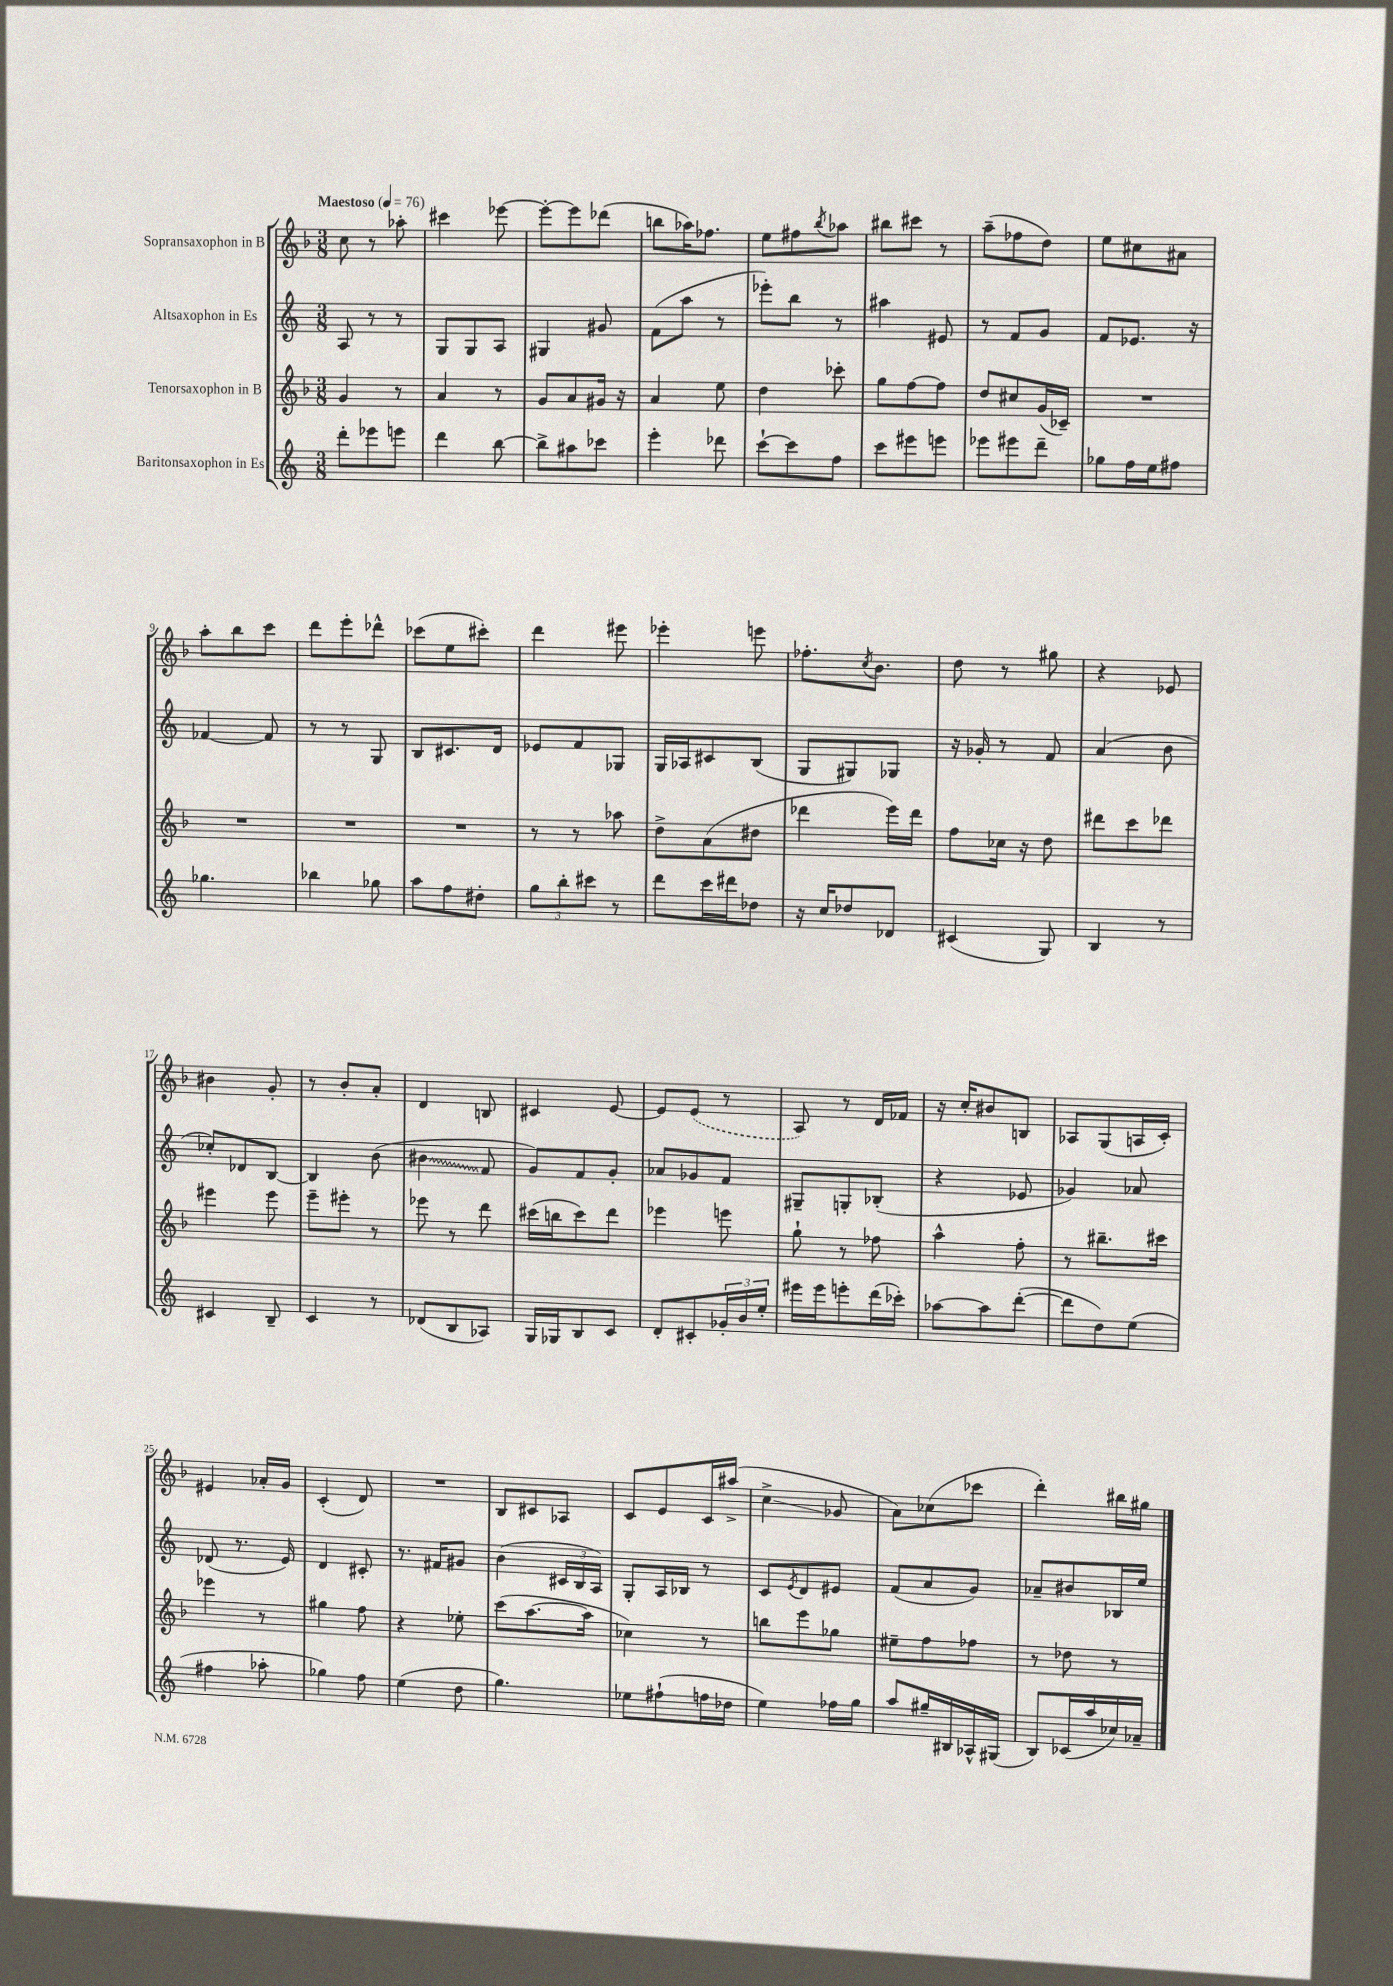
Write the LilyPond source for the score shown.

<<
\new StaffGroup <<
\new Staff = "s0" \with { instrumentName = "Sopransaxophon in B" } {
    \clef treble \key f \major \numericTimeSignature \time 3/8 \tempo "Maestoso" 4 = 76
    c''8 r8 aes''8-. |
    cis'''4 ees'''8~ |
    ees'''8~-. ees'''8 des'''8( |
    b''8 aes''16) fes''8. |
    e''8 fis''8 \acciaccatura { bes''8 } aes''8 |
    bis''8 cis'''8 r8 |
    a''8--( fes''8 d''8) |
    e''8 cis''8 ais'8 |
    a''8-. bes''8 c'''8 |
    d'''8 e'''8-. des'''8-^ |
    ces'''8( e''8 cis'''8-.) |
    d'''4 eis'''8 |
    ees'''4-. e'''8 |
    fes''8.-. \acciaccatura { c''8 } bes'8. |
    d''8 r8 gis''8 |
    r4 ees'8 |
    bis'4 g'8-. |
    r8 bes'8-. a'8-. |
    d'4 b8 |
    cis'4 e'8~ |
    e'8 \once \slurDashed e'8( r8 |
    a8) r8 d'16 fes'16 |
    r16 c''16-. bis'8 b8 |
    aes8 g8( a16 c'16-.) |
    eis'4 aes'16-. g'16 |
    c'4-.( d'8) |
    R4. |
    bes8 cis'8 aes8 |
    c'8 e'8 c'16 ais''16->( |
    c''4->\glissando ges'8 |
    a'8) ces''8( ces'''8 |
    d'''4-.) bis''16 gis''16 \bar "|." |
}
\new Staff = "s1" \with { instrumentName = "Altsaxophon in Es" } {
    \clef treble \key c \major \numericTimeSignature \time 3/8
    a8 r8 r8 |
    g8 g8 a8 |
    gis4 gis'8 |
    f'8( a''8 r8 |
    ees'''8-.) b''8 r8 |
    ais''4 eis'8 |
    r8 f'8 g'8 |
    f'8 ees'8. r16 |
    fes'4~ fes'8 |
    r8 r8 g8 |
    b8 cis'8. d'16 |
    ees'8 f'8 ges8 |
    g16 aes16 cis'8 b8( |
    g8 gis8) ges8 |
    r16 ges'16-. r8 f'8 |
    a'4( b'8 |
    ces''8-.) des'8 b8~ |
    b4 b'8( |
    \once \override Glissando.style = #'zigzag bis'4\glissando f'8 |
    g'8) f'8 g'8-. |
    aes'8 ges'8 f'8 |
    gis8-- g8-. bes8-.( |
    r4 ees'8 |
    ges'4) aes'8 |
    des'8( r8. e'16) |
    d'4 cis'8-. |
    r8. fis'16 gis'8 |
    b'4( \tuplet 3/2 { cis'16 b16 a16) } |
    g8-. a16 bes16 r8 |
    c'8 \acciaccatura { e'8 } d'8 eis'8 |
    f'8( a'8 g'8) |
    aes'8-- bis'8 bes16 e''16 \bar "|." |
}
\new Staff = "s2" \with { instrumentName = "Tenorsaxophon in B" } {
    \clef treble \key f \major \numericTimeSignature \time 3/8
    g'4 r8 |
    a'4 r8 |
    g'8 a'8 gis'16 r16 |
    a'4 e''8 |
    d''4 ces'''8-. |
    g''8 f''8~ f''8 |
    d''8 cis''8 g'16( ces'16--) |
    R4. |
    R4. |
    R4. |
    R4. |
    r8 r8 aes''8 |
    d''8-> a'8( dis''8 |
    des'''4 e'''16) des'''16 |
    f''8 ces''16 r16 d''8 |
    dis'''8 c'''8 des'''8 |
    eis'''4 eis'''8 |
    e'''8-- eis'''8-. r8 |
    ees'''8 r8 d'''8 |
    cis'''16( b''16 cis'''8) d'''8 |
    ees'''4 e'''8 |
    g''8-! r8 fes''8 |
    a''4-^ f''8-. |
    r8 bis''8.-- cis'''16 |
    ees'''4 r8 |
    gis''4 f''8 |
    r4 ees''8-. |
    c'''8( a''8.~ a''16 |
    ces''4) r8 |
    b''8 e'''8 ges''8 |
    eis''8-- f''8 fes''8 |
    r8 des''8 r8 \bar "|." |
}
\new Staff = "s3" \with { instrumentName = "Baritonsaxophon in Es" } {
    \clef treble \key c \major \numericTimeSignature \time 3/8
    d'''8-. ees'''8 e'''8 |
    d'''4 b''8~ |
    b''8-> ais''8 ces'''8 |
    e'''4-. des'''8 |
    c'''8~-! c'''8 f''8 |
    c'''8 eis'''8 e'''8 |
    ees'''8 eis'''8 d'''8-- |
    ges''8 f''16 e''16 fis''8 |
    ges''4. |
    bes''4 ges''8 |
    a''8 f''8 dis''8-. |
    \tuplet 3/2 { g''8 b''8-. cis'''8 } r8 |
    d'''8 c'''16 dis'''16 des''8 |
    r16 c''16 des''8 des'8 |
    cis'4( g8) |
    b4 r8 |
    cis'4 b8-- |
    c'4 r8 |
    des'8( b8 aes8) |
    g16 ges16 b8 c'8 |
    d'8-. cis'8-. \tuplet 3/2 { ges'16-. b'16 e''16-. } |
    eis'''16 eis'''16 e'''8-. d'''16( ces'''16-.) |
    aes''8~ aes''8 d'''8~-.( |
    d'''8 d''8) e''8( |
    fis''4 aes''8-. |
    ges''4) f''8 |
    e''4( d''8 |
    g''4.) |
    ees''8 fis''8-!( f''16 des''16 |
    e''4) fes''16 g''16 |
    a''8 gis''16-- bis16 aes16-^ gis16( |
    b8) ces'16( a''16 ces''16) aes'16-- \bar "|." |
}
>>
>>
